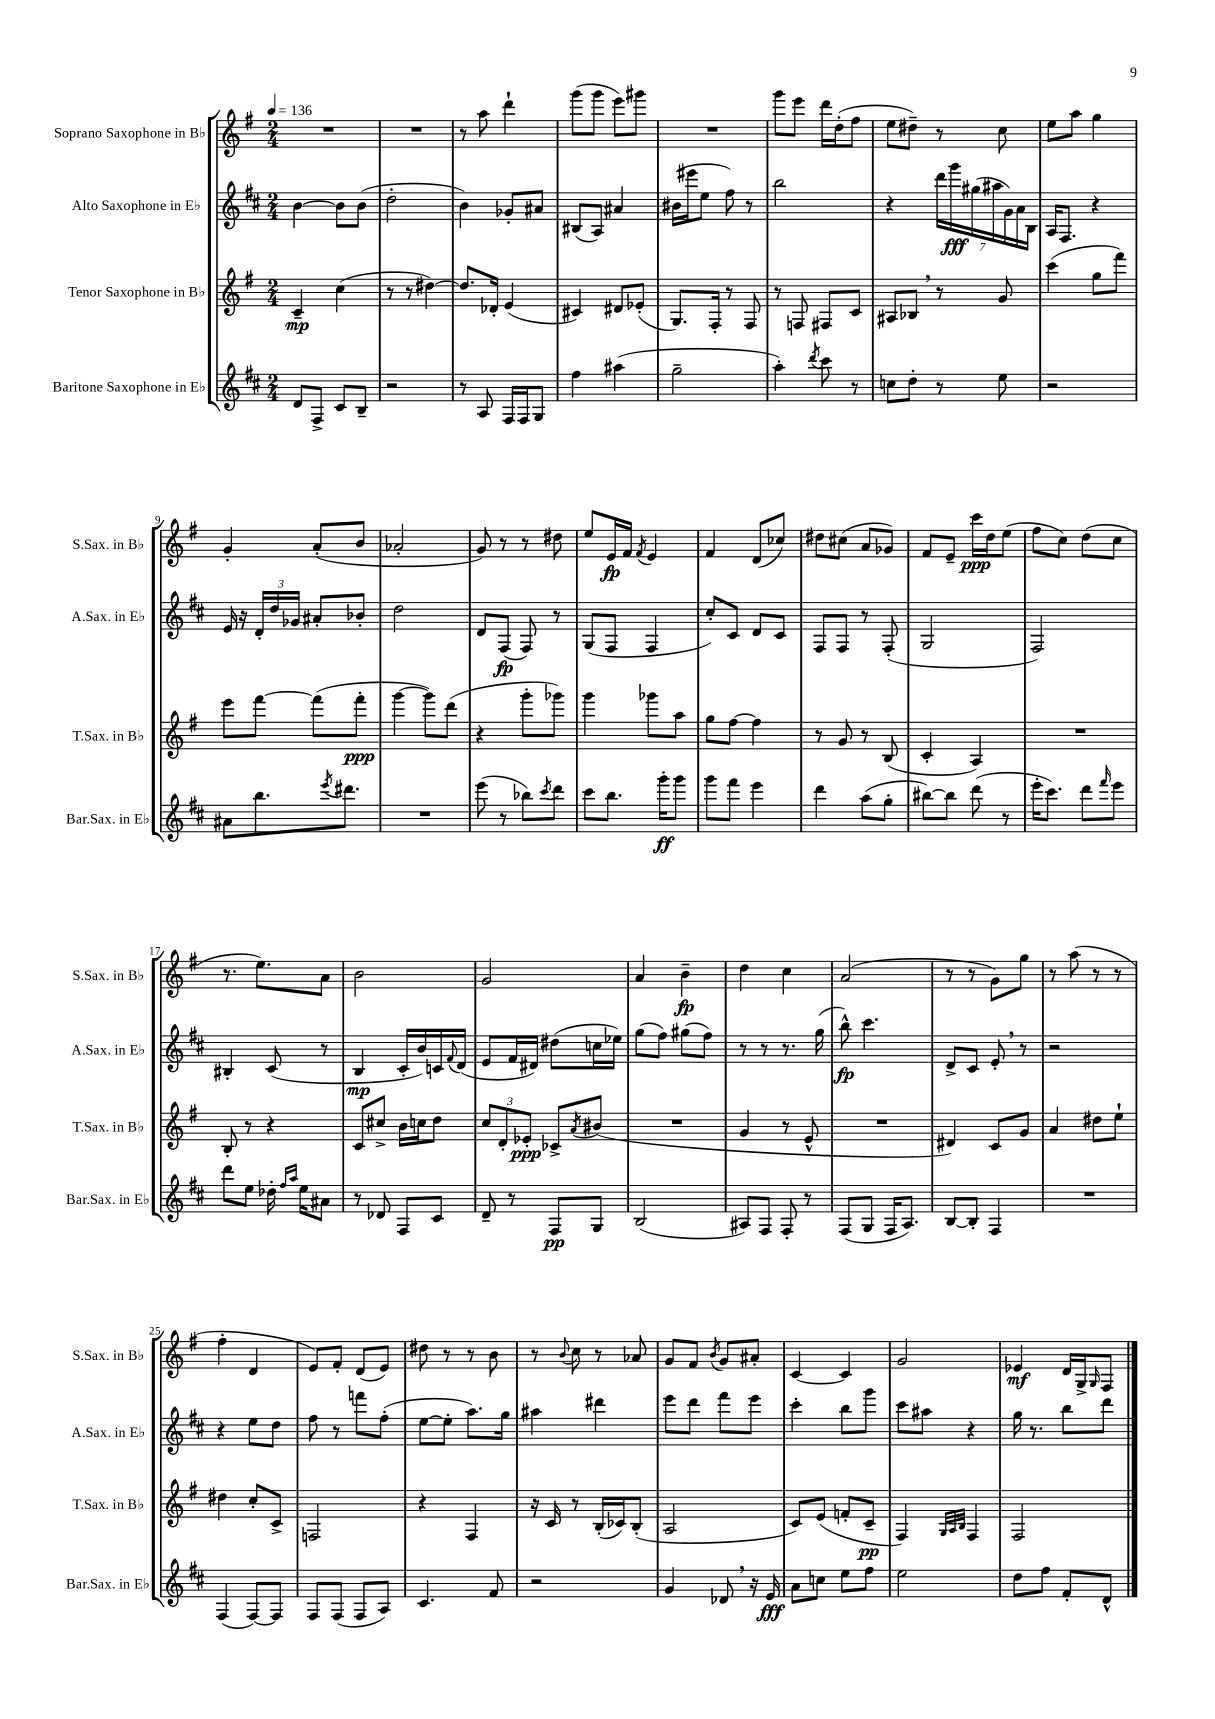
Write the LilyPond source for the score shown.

<<
\new StaffGroup <<
\new Staff = "s0" \with { instrumentName = "Soprano Saxophone in Bb" shortInstrumentName = "S.Sax. in Bb" } {
    \clef treble \key g \major \numericTimeSignature \time 2/4 \tempo 4 = 136
    R2 |
    R2 |
    r8 a''8 d'''4-! |
    g'''8( g'''8 e'''8) gis'''8 |
    R2 |
    g'''8 e'''8 d'''16 d''16-.( fis''8 |
    e''8 dis''8--) r8 c''8 |
    e''8 a''8 g''4 |
    g'4-. a'8-.( b'8 |
    aes'2-. |
    g'8) r8 r8 dis''8 |
    e''8 e'16\fp fis'16 \acciaccatura { fis'8 } e'4 |
    fis'4 d'8( ces''8) |
    dis''8 cis''8( a'8 ges'8) |
    fis'8 e'8-- c'''16\ppp d''16 e''8( |
    fis''8 c''8) d''8( c''8 |
    r8. e''8.) a'8 |
    b'2 |
    g'2 |
    a'4 b'4--\fp |
    d''4 c''4 |
    a'2( |
    r8 r8 g'8) g''8 |
    r8 a''8( r8 r8 |
    fis''4-. d'4 |
    e'8) fis'8-. d'8( e'8) |
    dis''8 r8 r8 b'8 |
    r8 \appoggiatura { b'8 } c''8 r8 aes'8 |
    g'8 fis'8 \acciaccatura { b'8 } g'8 ais'8-. |
    c'4~ c'4 |
    g'2 |
    ees'4\mf d'16 g16-> \grace { g16 } fis8 \bar "|." |
}
\new Staff = "s1" \with { instrumentName = "Alto Saxophone in Eb" shortInstrumentName = "A.Sax. in Eb" } {
    \clef treble \key d \major \numericTimeSignature \time 2/4
    b'4~ b'8 b'8( |
    d''2-. |
    b'4) ges'8-. ais'8 |
    bis8( a8) ais'4 |
    bis'16( eis'''16 e''8 fis''8) r8 |
    b''2 |
    r4 \tuplet 7/4 { d'''16 g'''16\fff gis''16( ais''16 g'16) a'16 b16 } |
    a16 fis8. r4 |
    e'16 r16 \tuplet 3/2 { d'16-. d''16 ges'16 } ais'8-. bes'8-. |
    d''2 |
    d'8 fis8\fp( fis8) r8 |
    g8( fis8 fis4 |
    cis''8-.) cis'8 d'8 cis'8 |
    fis8 fis8 r8 fis8-.( |
    g2 |
    fis2) |
    bis4-. cis'8( r8 |
    b4\mp cis'16-. b'16) c'16 \appoggiatura { fis'8 } d'16( |
    e'8 fis'16 dis'16) dis''8( c''16 ees''16) |
    g''8( fis''8) gis''8( fis''8) |
    r8 r8 r8. g''16( |
    b''8-^\fp) cis'''4. |
    d'8-> cis'8 e'8-. \breathe r8 |
    r2 |
    r4 e''8 d''8 |
    fis''8 r8 f'''8 fis''8-.( |
    e''8~ e''8-. a''8.) g''16 |
    ais''4 dis'''4 |
    e'''8 d'''8 fis'''8 e'''8 |
    cis'''4-. b''8 g'''8 |
    cis'''8 ais''8 r4 |
    g''16 r8. b''8 d'''8 \bar "|." |
}
\new Staff = "s2" \with { instrumentName = "Tenor Saxophone in Bb" shortInstrumentName = "T.Sax. in Bb" } {
    \clef treble \key g \major \numericTimeSignature \time 2/4
    c'4--\mp c''4( |
    r8 r8 dis''4~) |
    dis''8. des'16-. e'4( |
    cis'4) dis'8 ees'8-.( |
    g8.) fis16-. r8 fis8 |
    r8 f8 fis8 c'8 |
    ais8 bes8 \breathe r8 g'8 |
    c'''4( g''8 fis'''8) |
    e'''8 fis'''8~ fis'''8( fis'''8-.\ppp |
    g'''4~ g'''8) d'''8( |
    r4 g'''8-. ges'''8) |
    g'''4 ges'''8 a''8 |
    g''8 fis''8~ fis''4 |
    r8 g'8 r8 b8( |
    c'4-. a4) |
    R2 |
    b8-. r8 r4 |
    c'8 cis''8-> b'16 c''16 d''8 |
    \tuplet 3/2 { c''8 d'8-. ees'8-.\ppp } ces'8-> \acciaccatura { a'8 } bis'8( |
    R2 |
    g'4 r8 e'8-^ |
    R2 |
    dis'4) c'8 g'8 |
    a'4 dis''8 e''8-! |
    dis''4 c''8-. c'8-> |
    f2 |
    r4 fis4 |
    r16 c'16 r8 b16-.( ces'16) b8-.( |
    a2 |
    c'8) e'8( f'8-. c'8--\pp |
    fis4) \grace { g32 a32 b32 } fis4 |
    fis2 \bar "|." |
}
\new Staff = "s3" \with { instrumentName = "Baritone Saxophone in Eb" shortInstrumentName = "Bar.Sax. in Eb" } {
    \clef treble \key d \major \numericTimeSignature \time 2/4
    d'8 fis8-> cis'8 b8-- |
    r2 |
    r8 a8 fis16 fis16 g8 |
    fis''4 ais''4( |
    g''2-- |
    a''4-.) \acciaccatura { d'''8 } cis'''8 r8 |
    c''8 d''8-. r8 e''8 |
    r2 |
    ais'8 b''8. \acciaccatura { e'''8 } dis'''8. |
    R2 |
    e'''8( r8 bes''8) \acciaccatura { cis'''8 } d'''8 |
    cis'''8 b''8. g'''16-.\ff g'''8 |
    g'''8 fis'''8 e'''4 |
    d'''4 a''8( g''8-. |
    bis''8~) bis''8 d'''8( r8 |
    e'''16-. cis'''8.) d'''8 \grace { fis'''16 } e'''8 |
    d'''8 e''8 des''16-. \grace { fis''16 a''16 } e''16 ais'8 |
    r8 des'8 fis8 cis'8 |
    d'8-- r8 fis8\pp g8 |
    b2( |
    ais8) fis8 fis8-. r8 |
    fis8( g8 fis16 a8.) |
    b8~ b8-. fis4 |
    R2 |
    fis4( fis8~) fis8 |
    fis8 fis8( fis8 a8) |
    cis'4. fis'8 |
    r2 |
    g'4 des'8 \breathe r16 e'16\fff |
    a'8 c''8 e''8 fis''8 |
    e''2 |
    d''8 fis''8 fis'8-. d'8-^ \bar "|." |
}
>>
>>
